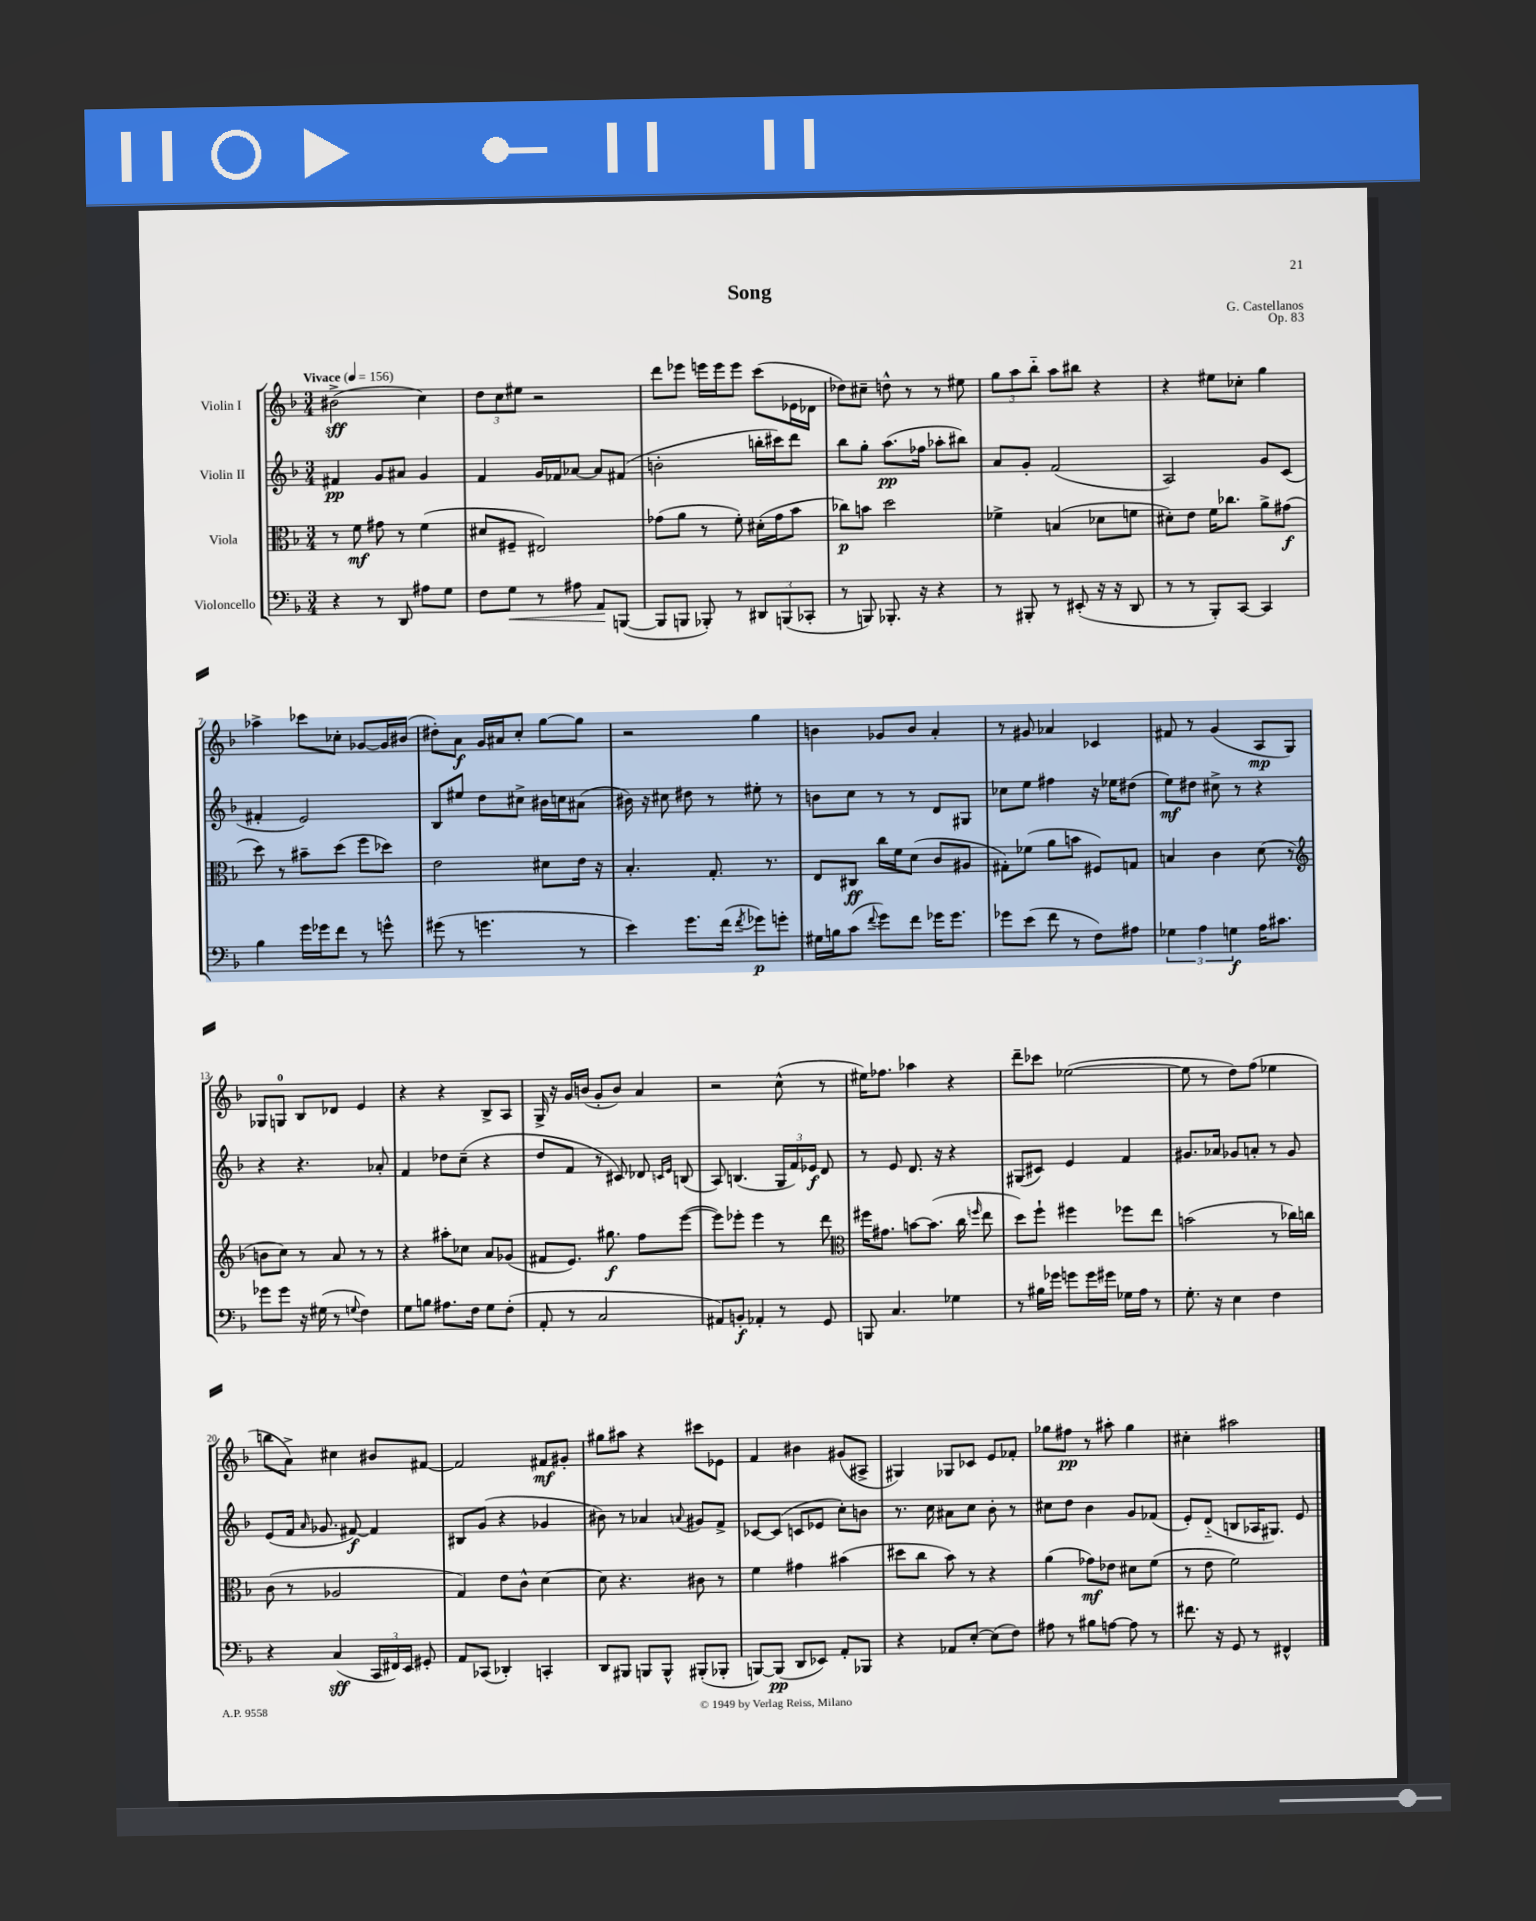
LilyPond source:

\header { title = "Song" composer = "G. Castellanos" opus = "Op. 83" }
<<
\new StaffGroup <<
\new Staff = "s0" \with { instrumentName = "Violin I" } {
    \clef treble \key f \major \numericTimeSignature \time 3/4 \tempo "Vivace" 4 = 156
    \autoBeamOff bis'2->\sff( c''4) |
    \tuplet 3/2 { d''8[ c''8 eis''8] } r2 |
    d'''8[ ees'''8] e'''16[ e'''16 e'''8] c'''8[( ees'16 des'16] |
    des''8[) cis''8]-- d''8-^ r8 r8 eis''8 |
    \tuplet 3/2 { g''8[ a''8 bes''8]-_ } a''8[ bis''8] r4 |
    r4 eis''8[ ces''8]-. g''4 |
    aes''4-> ces'''8[ ces''8]-. ges'8[~ ges'16 bis'16]( |
    dis''8[-.) a'8]\f g'16[ ais'16 c''8]-. g''8[~ g''8] |
    r2 g''4 |
    b'4 ges'8[ b'8] a'4-. |
    r8 gis'8 aes'4 ces'4 |
    fis'8 r8 g'4( a8[\mp g8]) |
    ges8[ g8]-0 bes8[ des'8] e'4 |
    r4 r4 bes8[-> a8] |
    g16-> r16 g'16[ b'16]( g'8[-. b'8]) a'4 |
    r2 c''8-^( r8 |
    eis''16[) fes''8.] aes''4 r4 |
    d'''8[-- ces'''8] ees''2~( |
    ees''8 r8 d''8[) f''8]( ees''4 |
    b''8[ a'8]->) cis''4 bis'8[ fis'8]~ |
    fis'2 fis'8[\mf gis'8]-. |
    gis''8[ ais''8] r4 cis'''8[ ees'8] |
    f'4 bis'4 gis'8[( ais8]-> |
    gis4) ges8[ ces'8] e'8[ fes'8]-. |
    ges''8[ fis''8]\pp r8 ais''8-. ges''4 |
    cis''4-. ais''2 \bar "|." |
}
\new Staff = "s1" \with { instrumentName = "Violin II" } {
    \clef treble \key f \major \numericTimeSignature \time 3/4
    \autoBeamOff fis'4\pp g'8[ ais'8] g'4 |
    f'4 g'16[ fes'16 aes'8]~ aes'8[ fis'8]( |
    b'2-. b''16[-. cis'''16) d'''8] |
    bes''8[ g''8]-. a''8.[\pp( fes''16] aes''8[-. bis''8]) |
    a'8[ g'8]-. f'2( |
    a2) g'8[ c'8]( |
    fis'4-. e'2) |
    bes8[ eis''8] d''8[ cis''8]-> bis'16[ c''16 ais'8]( |
    bis'16) r16 cis''8 dis''8 r8 eis''8-. r8 |
    b'8[ c''8] r8 r8 d'8[ gis8] |
    ces''8[ e''8] fis''4 r16 ees''16[ dis''8]( |
    e''8[\mf) dis''8] cis''8-> r8 r4 |
    r4 r4. aes'8-. |
    f'4 des''8[ c''8]--( r4 |
    d''8[ f'8] r8 cis'8) des'8 \grace { c'16[ e'16] } b8( |
    a8) b4.( \tuplet 3/2 { g16[ f'16) ees'16]\f } d'8 |
    r8 e'8 d'8. r16 r4 |
    gis8[( cis'8]) e'4 f'4 |
    gis'8.[ aes'16] ges'8[ a'8]-. r8 ges'8 |
    e'8[( f'16] \grace { a'16 } ges'8. fis'8~\f) fis'4 |
    bis8[ g'8]( r4 ges'4 |
    bis'8) r8 aes'4 \appoggiatura { a'8 } gis'8[ f'8]-> |
    ces'8[~ ces'8]( c'8[ ees'8] c''8[-.) b'8] |
    r8. c''16 ais'8[ c''8] bes'8-. r8 |
    cis''8[ d''8] bes'4 g'8[ fes'8]( |
    e'8[-.) d'8]-_( b8[ aes16 gis8.]) e'8 \bar "|." |
}
\new Staff = "s2" \with { instrumentName = "Viola" } {
    \clef alto \key f \major \numericTimeSignature \time 3/4
    \autoBeamOff r8 f'8\mf gis'8 r8 f'4( |
    dis'8[ fis8]-- eis2) |
    ges'8[( a'8] r8 f'8-.) dis'16[-.( ges'16 bes'8] |
    ces''8[\p) b'8] d''2 |
    fes'4-> b4( des'8[ f'8] |
    dis'8[-.) e'8] f'16[ ces''8.] a'8[-> gis'8]\f( |
    d''8) r8 bis'8[-- d''8]( f''8[ des''8]) |
    e'2 dis'8[ e'16] r16 |
    bes4.-. g8.-. r8. |
    e8[ cis8]\ff c''16[ f'16 d'8]( c'8[ ais8] |
    gis8[-.) fes'8]( a'8[ b'8] fis8[) g8] |
    b4 c'4 d'8( r8 |
    \clef treble b'8[ c''8]) r8 a'8 r8 r8 |
    r4 ais''8[-. ces''8] a'8[ ges'8]( |
    fis'8[ e'8.]) gis''8.\f f''8[ e'''8]~( |
    e'''8[) ees'''8]-. ees'''4 r8 d'''8 |
    \clef alto fis''16[ gis'8.] b'8[~ b'8.]( c''16 \grace { f''16 } e''8 |
    d''8[) f''8]-! fis''4 fes''8[ e''8] |
    b'2( r8 ces''16[) c''16] |
    c'8( r8 aes2 |
    g4) e'8[ c'8]-^ d'4~ |
    d'8 r4. cis'8 r8 |
    f'4 gis'4 bis'4( |
    dis''8[ c''8] bes'8) r8 r4 |
    a'4( ges'8[\mf) ees'8] dis'8[ f'8]( |
    r8 e'8 f'2) \bar "|." |
}
\new Staff = "s3" \with { instrumentName = "Violoncello" } {
    \clef bass \key f \major \numericTimeSignature \time 3/4
    \autoBeamOff r4 r8 d,8 ais8[ g8] |
    f8[ g8]\< r8 ais8 a,8[\! b,,8]~( |
    b,,8[ b,,8] bes,,8-.) r8 \tuplet 3/2 { dis,8[ b,,8( ces,8]-. } |
    r8 b,,8) bes,,8.-. r16 r4 |
    r8 bis,,8-. r8 eis,8-.( r16 r16 d,8 |
    r8 r8 bes,,8[-.) c,8]~ c,4 |
    bes4 g'16[ ges'16 f'8] r8 g'8-^ |
    gis'8( r8 g'4. r8 |
    e'4) g'8.[ f'16]( \acciaccatura { f'8 } ges'8[\p) g'8]-. |
    gis16[ b16 c'8]( \appoggiatura { f'8 } g'8[) f'8] ges'16[ ges'8.] |
    ges'8[ e'8]( f'8 r8 f8[) ais8] |
    \tuplet 3/2 { ges4 a4 g4\f } a16[ cis'8.] |
    ges'8[ ges'8] r16 gis16( r8 \appoggiatura { g8 } f4) |
    g8[ b8] ais8.[ f16] g8[ f8]-.( |
    a,8-. r8 c2 |
    ais,8[) b,8]-.\f aes,4-. r8 g,8 |
    b,,8 c4. ges4 |
    r8 bis16[ ges'16] g'8[ g'16 gis'16] ges16[ a16] r8 |
    g8.-. r16 e4 f4 |
    r4 c4\sff( \tuplet 3/2 { c,16[ fis,16) e,16] } gis,8-. |
    a,8[ ces,8]( des,4-.) c,4-. |
    d,8[ bis,,8] b,,8[ b,,8]-^ bis,,8[-.( bes,,8]-. |
    b,,8[~) b,,8]\pp( d,8[ ees,8]) a,8[-. bes,,8] |
    r4 aes,8[ e8]~-. e8[( f8]) |
    ais8 r8 bis8[ a8]~ a8 r8 |
    fis'8. r16 g,8 r8 fis,4-^ \bar "|." |
}
>>
>>
